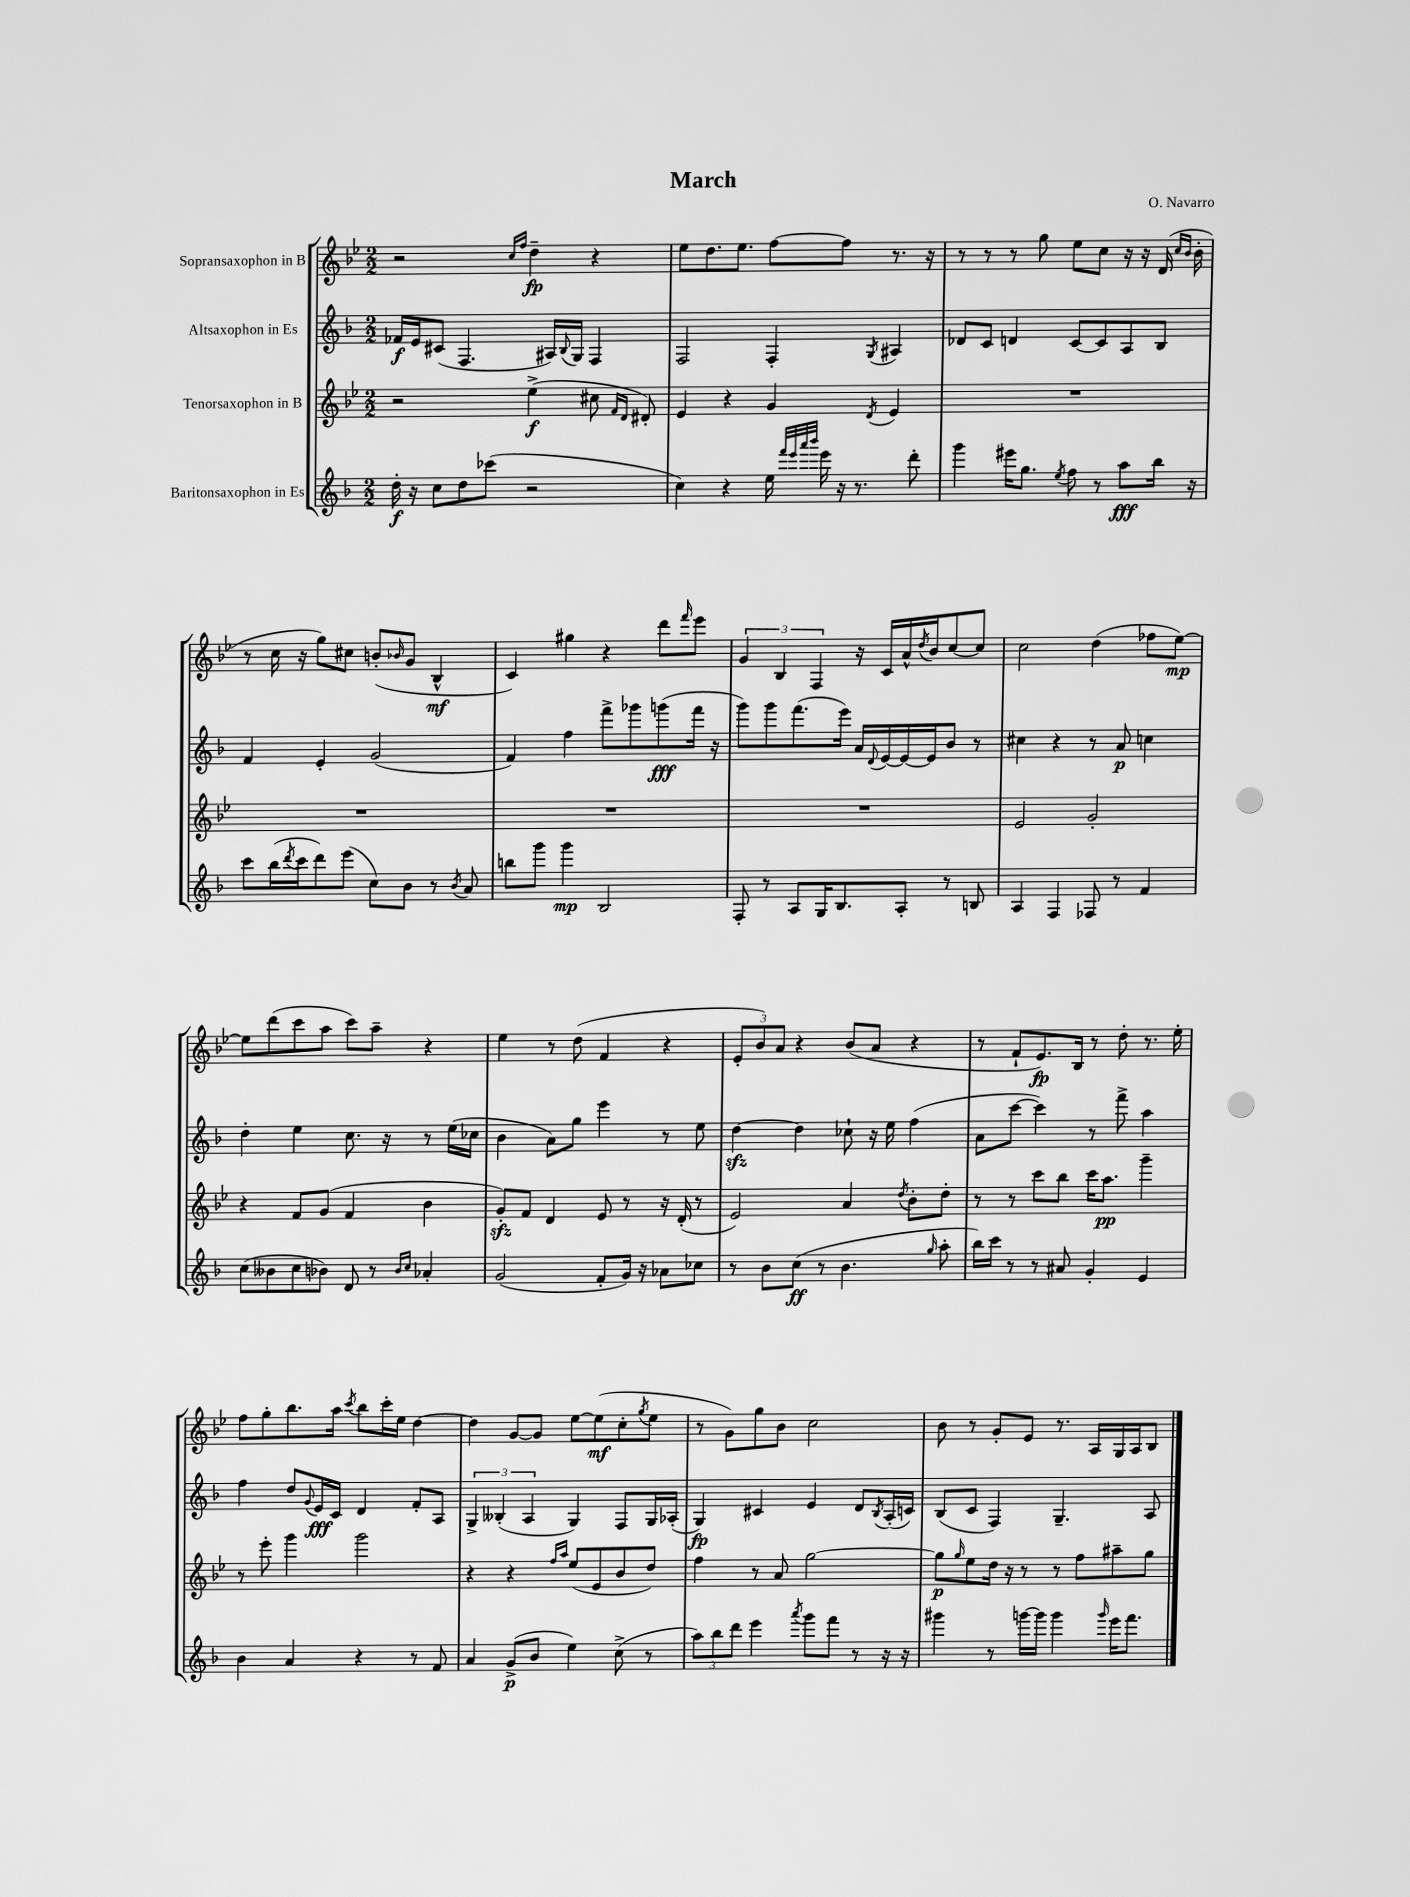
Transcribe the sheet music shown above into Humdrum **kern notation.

**kern	**kern	**kern	**kern
*staff4	*staff3	*staff2	*staff1
*clefG2	*clefG2	*clefG2	*clefG2
*k[b-]	*k[b-e-]	*k[b-]	*k[b-e-]
*M2/2	*M2/2	*M2/2	*M2/2
16dd'	2r	16f-	2r
16r	.	16e	.
8cc	.	(8c#	.
8dd	.	4.F	.
(8ccc-	.	.	.
.	.	.	16qqcc
.	.	.	16qqff
2r	(4ee-^	.	4dd~
.	.	16A#)	.
.	.	8qqB-	.
.	.	16G	.
.	8cc#	4F	4r
.	16qqf	.	.
.	16qqd	.	.
.	8d#')	.	.
=	=	=	=
4cc)	4e-	2F	8ee-
.	.	.	8.dd
4r	4r	.	.
.	.	.	8.ee-
16ee	4g	4F'	[8ff
32qqfff	.	.	.
32qqeee	.	.	.
32qqaaa	.	.	.
32qqbbb-	.	.	.
16eee	.	.	.
16r	.	.	8ff]
8.r	.	.	.
.	8qd	8qG	.
.	4e-	4A#	8.r
8ddd'	.	.	.
.	.	.	16r
=	=	=	=
4ggg	1r	8d-	8r
.	.	8c	8r
16eee#	.	4d	8r
8.gg	.	.	.
.	.	.	8gg
8qee	.	.	.
8ff	.	[8c	8ee-
8r	.	8c]	8cc
8aa	.	8A	16r
.	.	.	16r
16bb-	.	8B-	(16d
.	.	.	16qqcc
.	.	.	16qqb-
16r	.	.	16b-'
=	=	=	=
8ccc	1r	4f	8r
(16bb-	.	.	16cc
8qddd	.	.	.
16ccc	.	.	16r
8ddd)	.	4e'	8gg)
(8eee	.	.	8cc#
8cc)	.	(2g	(8b'
.	.	.	16qqb-
8b-	.	.	8g
8r	.	.	4B-^^
8qb-	.	.	.
8a	.	.	.
=	=	=	=
8bb	1r	4f)	4c)
8ggg	.	.	.
4ggg	.	4ff	4gg#
2B-	.	8fff^	4r
.	.	8ggg-	.
.	.	(8ggg	8ddd
.	.	.	16qqfff
.	.	16fff	8eee-
.	.	16r	.
=	=	=	=
8F'	1r	8ggg)	6g
8r	.	8ggg	.
.	.	.	6B-
8A	.	(8.fff	.
.	.	.	6F
16G	.	.	.
8.B-	.	16eee)	.
.	.	16a	16r
.	.	8qqd	.
.	.	[16e	16c
8A'	.	16e_	16a^^
.	.	.	8qdd
.	.	16e]	16b-
8r	.	8b-	[8cc
8B	.	8r	8cc]
=	=	=	=
4A	2e-	4cc#	2cc
4F	.	4r	.
8F-	2g'	8r	(4dd
8r	.	8a	.
4f	.	4cc	8ff-
.	.	.	[8ee-)
=	=	=	=
(8cc	4r	4dd'	8ee-]
8b--	.	.	(8ddd
8cc	8f	4ee	8ccc
8b-)	(8g	.	8aa
8d	4f	8.cc	8ccc)
8r	.	.	8aa~
.	.	16r	.
16qqb-	.	.	.
16qqcc	.	.	.
4a-'	4b-	8r	4r
.	.	(16ee	.
.	.	16cc-	.
=	=	=	=
(2g	8g')	4b-	4ee-
.	8f	.	.
.	4d	8a)	8r
.	.	8gg	(8dd
8f'	8e-	4eee	4f
16g)	8r	.	.
16r	.	.	.
8a-	16r	8r	4r
.	(16d'	.	.
8cc-	8r	8ee	.
=	=	=	=
8r	2e-)	[4dd	12e-'
.	.	.	12b-)
8b-	.	.	.
.	.	.	12a
(8cc	.	4dd]	4r
8r	.	.	.
4.b-	4a	8cc-`	(8b-
.	.	16r	8a
.	.	16ee	.
.	8qdd	.	.
.	8b-'	(4ff	4r
16qqgg	.	.	.
8aa'	8dd'	.	.
=	=	=	=
16bb-)	8r	8a	8r
16ccc	.	.	.
8r	8r	[8ccc	8f`
8r	8ccc	4ccc])	8.e-)
8a#	8bb-	.	.
.	.	.	16B-
4g'	16ccc	8r	8r
.	8.aa	.	.
.	.	8fff^	8dd'
4e	4ggg~	4aa	8.r
.	.	.	16ee-'
=	=	=	=
4b-	8r	4ff	8ff
.	8eee-'	.	8gg'
4a	4ggg	8dd	8.bb-
.	.	8qqg	.
.	.	16e	.
.	.	16c	16aa
.	.	.	8qccc
4r	2ggg	4d	8bb-
.	.	.	16ccc'
.	.	.	16ee-
8r	.	8f'	[4dd
8f	.	8A	.
=	=	=	=
4a	4r	6G^	4dd]
.	.	(6B--'	.
(8g^	4r	.	[8g
.	.	6A	.
8b-	.	.	8g]
.	16qqff	.	.
.	16qqaa	.	.
4ee)	(8ee-	4G)	[8ee-
.	8e-	.	(8ee-]
(8cc^	8b-	8F	8cc'
.	.	.	8qgg
8r	8dd)	16G	8ee-
.	.	(16A-'	.
=	=	=	=
12aa)	4ff	4G)	8r
12bb-	.	.	.
.	.	.	8g)
12ddd	.	.	.
4eee	8r	4c#	8gg
.	8a	.	8b-
8qaaa	.	.	.
8ggg	[2gg	4e	2cc
8fff	.	.	.
8r	.	8d	.
.	.	8qB-	.
16r	.	(16A'	.
16r	.	16c)	.
=	=	=	=
4ggg#	8gg]	(8B-	8b-
.	16qqgg	.	.
.	8ee-	8c	8r
8r	16dd	4F)	8g'
.	16r	.	.
[16ggg	8r	.	8e-
16ggg]	.	.	.
4ggg	8r	4.G~	8.r
.	8ff	.	.
.	.	.	16A
16qqggg	.	.	.
16eee	8aa#~	.	16G
8.fff	.	.	16A
.	8gg	8A	8B-
==	==	==	==
*-	*-	*-	*-
